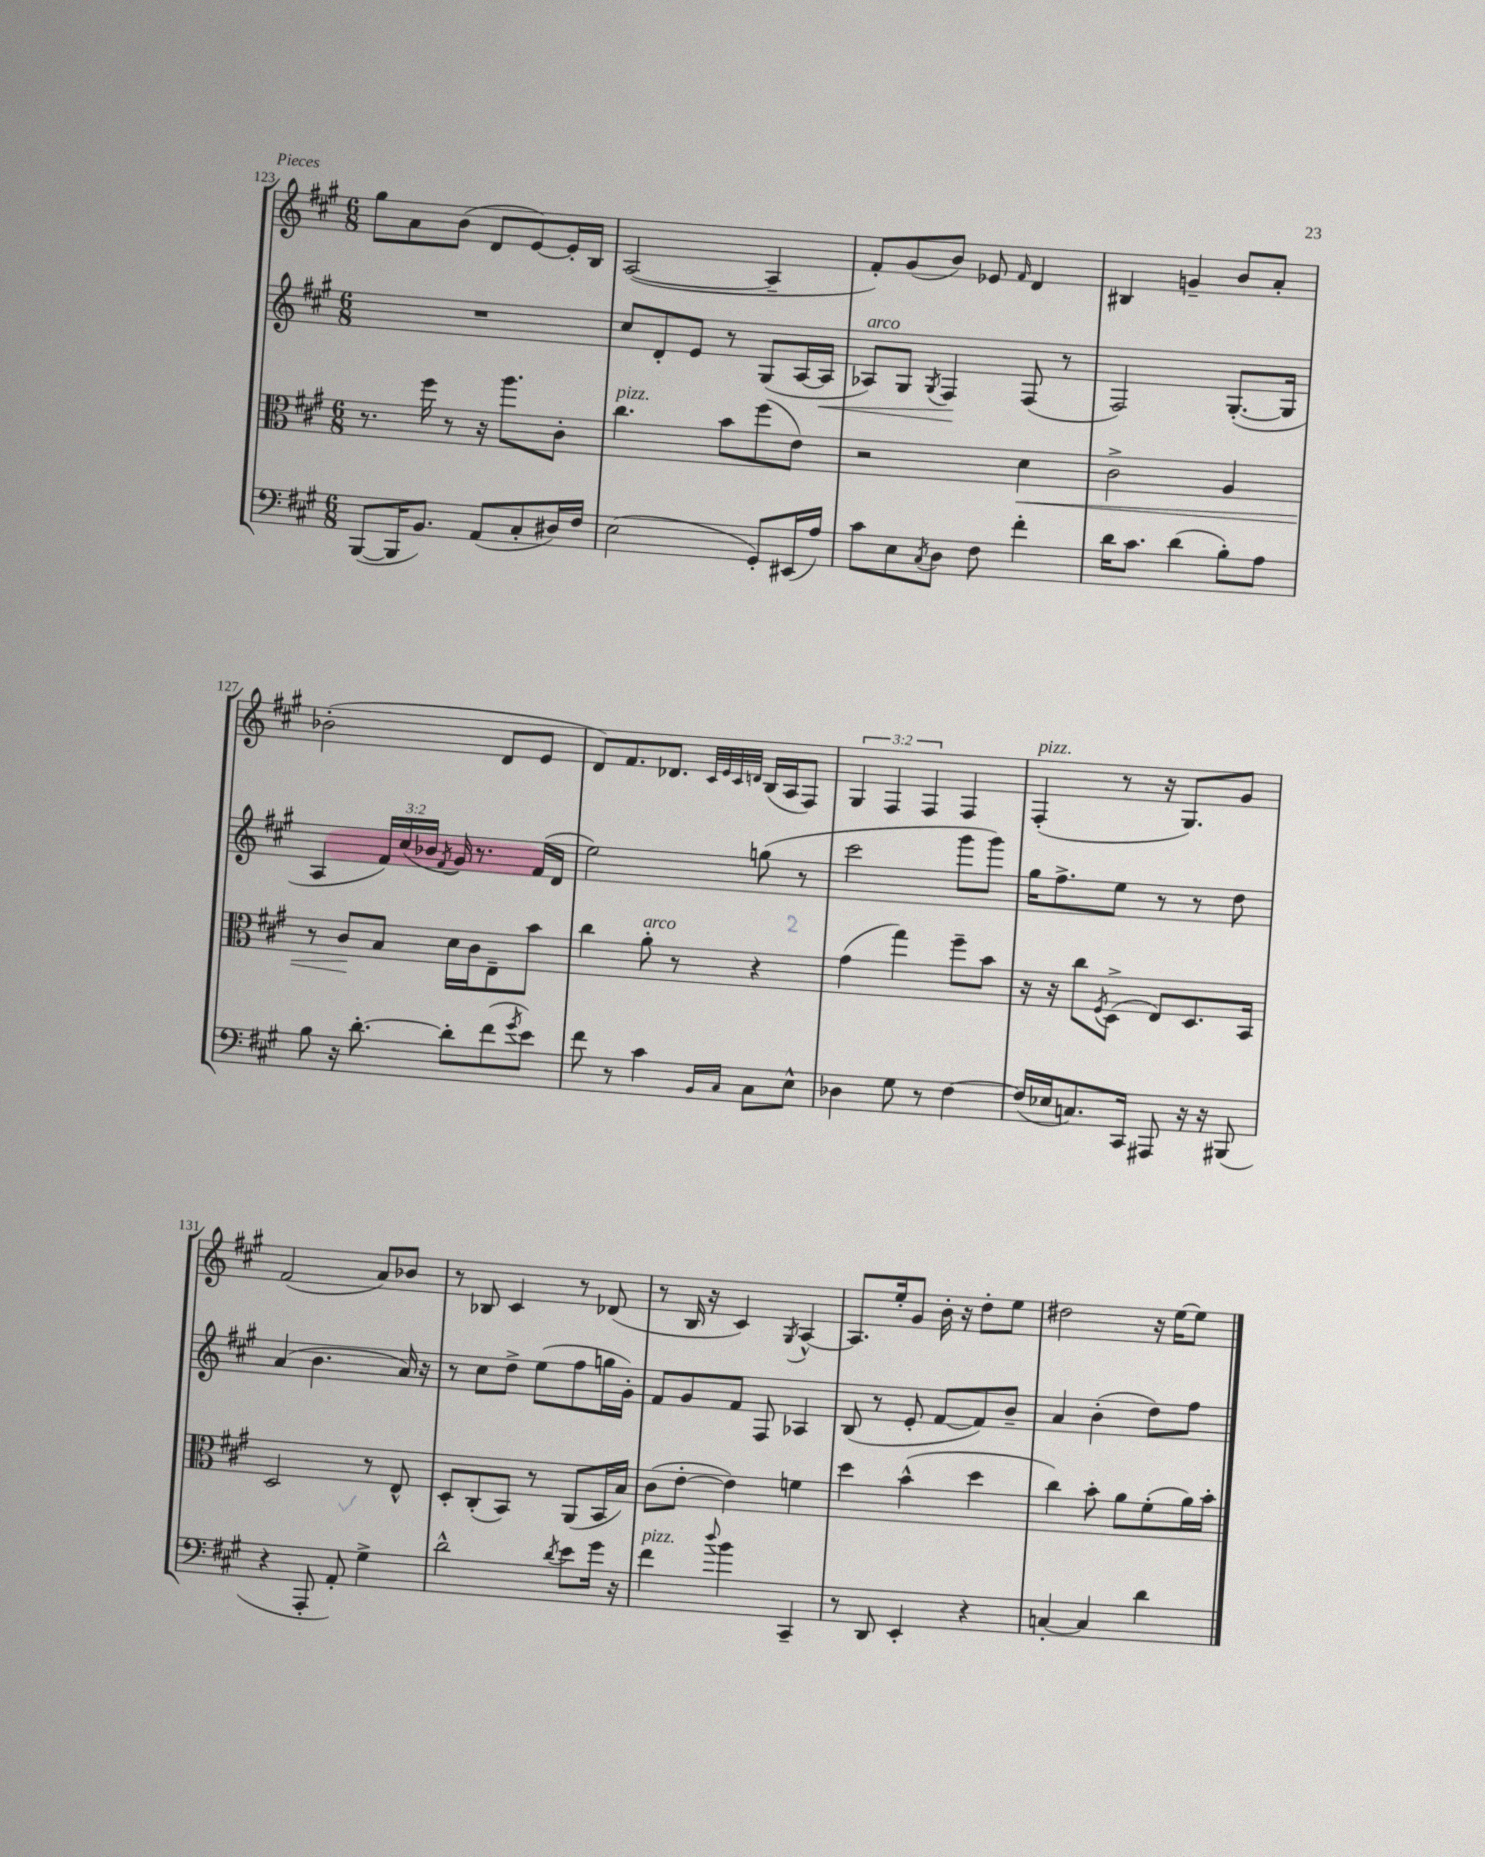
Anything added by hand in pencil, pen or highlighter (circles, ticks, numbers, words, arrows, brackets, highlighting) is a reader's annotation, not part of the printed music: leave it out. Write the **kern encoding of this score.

**kern	**kern	**kern	**kern
*staff4	*staff3	*staff2	*staff1
*clefF4	*clefC3	*clefG2	*clefG2
*k[f#c#g#]	*k[f#c#g#]	*k[f#c#g#]	*k[f#c#g#]
*M6/8	*M6/8	*M6/8	*M6/8
([8BBB/L	8.r	2.r	8gg#\L
16BBB/]K	.	.	8a\
8.BB/J)	16ff#\	.	.
.	8r	.	(8b\J
(8AA/L	16r	.	8d/L
.	8.aa\L	.	.
8C#'/	.	.	[8e/)
16D#/L)	8c#'\J	.	16e'/]L
16F#/JJ	.	.	16B/JJ
=	=	=	=
(2E\	4.cc#\	8cc#/L	([2A/
.	.	8d'/	.
.	.	8e/J	.
.	8b\L	8r	.
8GG#'/L)	(8ff#\	(8G#/L	4A~/]
(16EE#/L	8e\J)	[16A/L	.
16A/JJ)	.	16A/]JJ	.
=	=	=	=
8c#\L	2r	8A-/L)	8f#'/L)
8E\	.	8G#/J	(8g#/
8qC#/	.	8qG#/	.
8D\J	.	4F#/	8b/J)
8F#\	.	.	8e-/
.	.	.	16qqf#/
4f#'\	4d\	(8F#/	4d/
.	.	8r	.
=	=	=	=
16d\LK	2c#^\	2F#/)	4B#/
8.c#\J	.	.	.
(4d\	.	.	4g~/
8B'\L)	4A/	([8.G#'/L	8b/L
8A\J	.	.	8a'/J
.	.	16G#/]Jk	.
=	=	=	=
8B\	8r	4A/	(2b-'\
16r	8c#/L	.	.
[8.d'\	.	.	.
.	8B/J	24f#/LL)	.
.	.	(24cc#/	.
.	.	24b-/JJ	.
.	.	8qf#/	.
8d'\]L	16d\LL	16g#/)	.
.	16c#\J	8.r	.
(8f#\	8E~\	.	8d/L
8qg#/	.	.	.
8e\J)	8b\J	(16f#/LL	8e/J
.	.	16d/JJ	.
=	=	=	=
8f#\	4cc#\	2ee\)	8d/L)
8r	.	.	8.f#/
4c#\	8a'\	.	.
.	.	.	8.d-/J
.	8r	.	.
.	.	.	32qqc#/LLL
.	.	.	32qqe/
16qqBB/LL	.	.	32qqc#/
16qqC#/JJ	.	.	32qqd/JJJ
8C#\L	4r	(8gg\	(16B/LL
.	.	.	16A/J
8E^^\J	.	8r	8F#/J)
=	=	=	=
4D-\	(4g#\	2ccc#\	6G#/
.	.	.	6F#/
8G#\	4gg#\)	.	.
.	.	.	6F#/
8r	.	.	.
[4F#\	8ff#~\L	8ggg#\L	4F#/
.	8b\J	8ggg#\J)	.
=	=	=	=
(16F#/]LL	16r	16gg#\LK	(4F#'/
16E-/J	16r	8.ff#^\	.
8.C/)	8cc#\L	.	.
.	8qF#/	.	.
.	(8D^\J	8ee\J	8r
16CC#/Jk	.	.	.
8AAA#/	8E/L)	8r	16r
.	.	.	8.G#/L)
16r	8.D/	8r	.
16r	.	.	.
(8BBB#/	.	8dd\	8g#/J
.	16BB/Jk	.	.
=	=	=	=
4r	2D/	(4a/	(2f#/
8AAA'/	.	4.b\	.
8AA'/)	.	.	.
4G#^\	8r	.	8a/L)
.	8E^^/	16a/)	8b-/J
.	.	16r	.
=	=	=	=
2d^^\	8D'/L	8r	8r
.	(8C#'/	8cc#\L	8B-/
.	8BB/J)	8dd^\J	4c#/
.	8r	(8ee\L	.
8qd/	.	.	.
8e\L	(8AA/L	8ff#\	8r
16g#\Jk	16BB/L	16gg\L	(8d-/
16r	16B/JJ)	16g#'\JJ)	.
=	=	=	=
4f#\	(8c#\L	8f#/L	8r
.	[8e'\J	8g#/	16B/
.	.	.	16r
8qqdd/	.	.	.
4b\	4e\])	8f#/J	4c#/)
.	.	8F#/	.
.	.	.	8qG#/
4CC#~/	4f\	4A-/	[4A^^/
=	=	=	=
8r	4dd\	(8B/	8.A/]L
8DD/	.	8r	.
.	.	.	16ee'/k
4EE'/	(4b^^\	8e'/	8g#/J
.	.	[8f#/L	16b'\
.	.	.	16r
4r	4dd\	8f#/])	8dd'\L
.	.	8b~/J	8ee\J
=	=	=	=
[4C'/	4cc#\)	4a/	2dd#\
4C/]	8b'\	(4b'\	.
.	8a\L	.	.
4d\	(8f#'\	8dd\L)	16r
.	.	.	[16ee\LK
.	16a\L)	8ff#\J	8ee\]J
.	16b'\JJ	.	.
==	==	==	==
*-	*-	*-	*-
